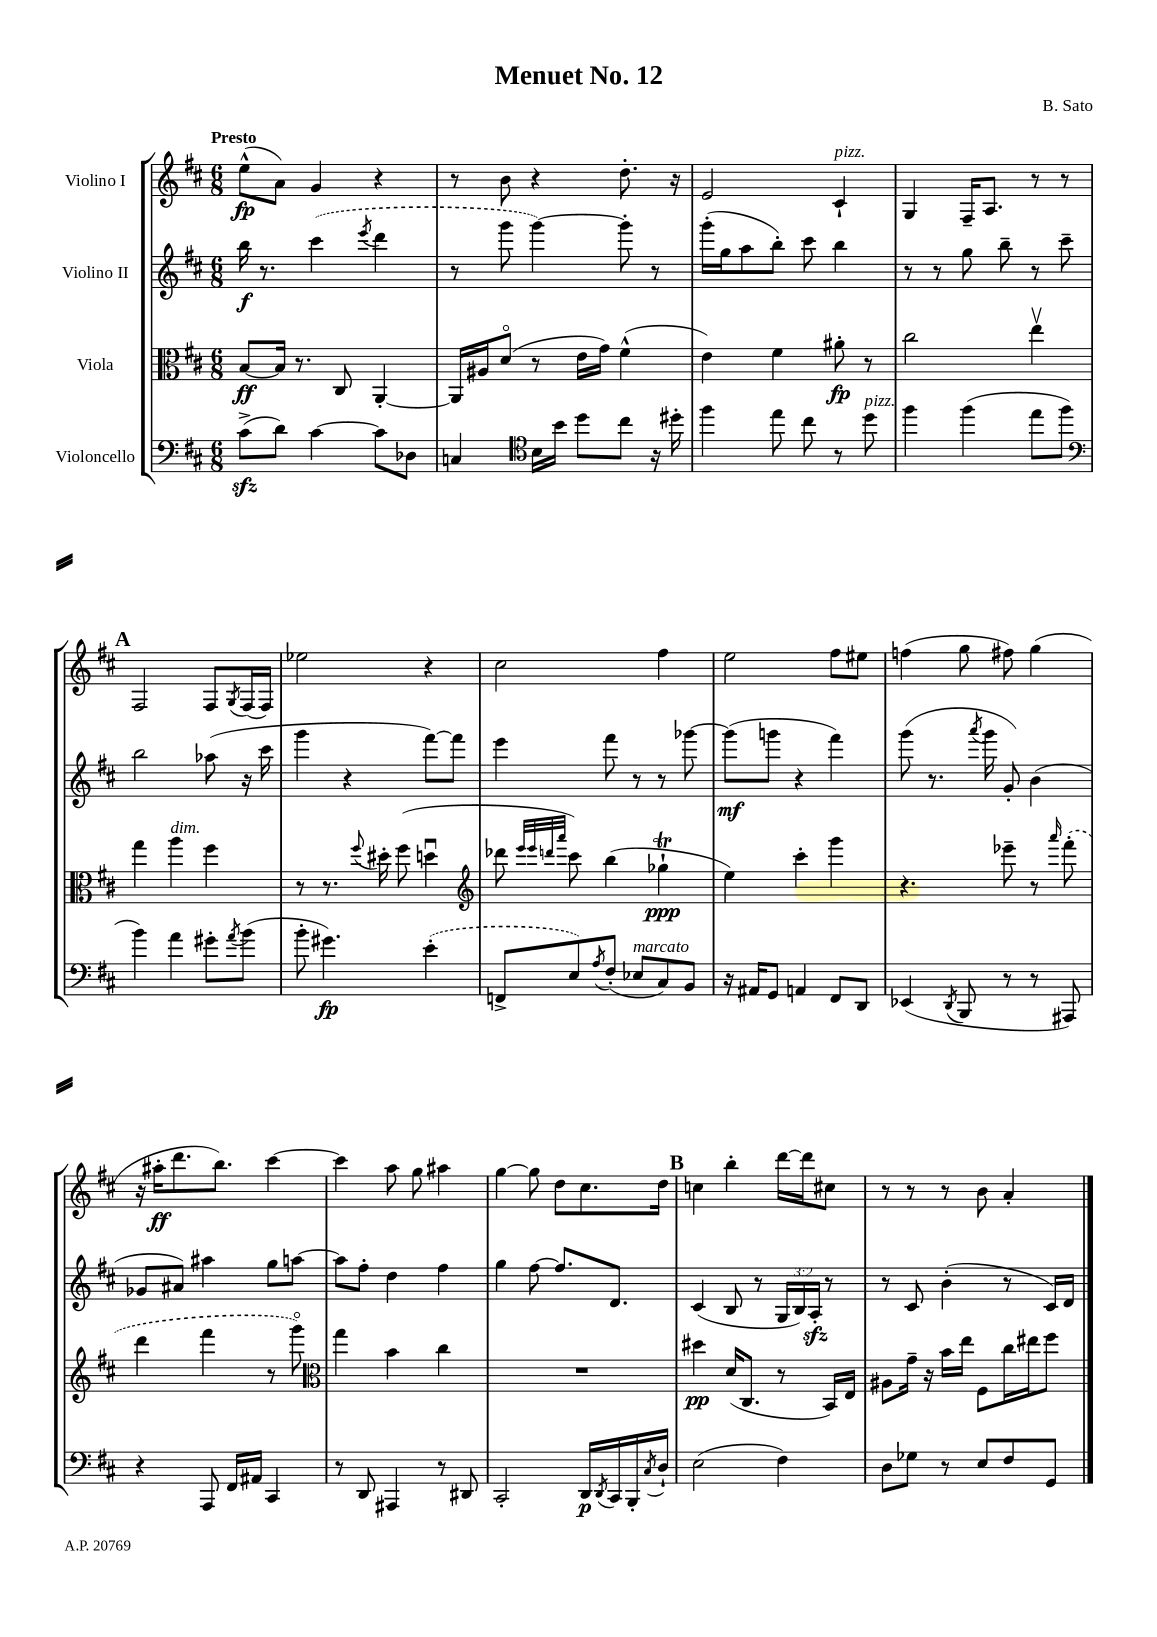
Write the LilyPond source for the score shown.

\header { title = "Menuet No. 12" composer = "B. Sato" }
<<
\new StaffGroup <<
\new Staff = "s0" \with { instrumentName = "Violino I" } {
    \clef treble \key d \major \numericTimeSignature \time 6/8 \tempo "Presto"
    e''8-^\fp( a'8) g'4 r4 |
    r8 b'8 r4 d''8.-. r16 |
    e'2 cis'4-!^\markup { \italic "pizz." } |
    g4 fis16-- a8. r8 r8 |
    \mark \markup { \bold "A" } fis2 fis8 \acciaccatura { g8 } fis16( fis16) |
    ees''2 r4 |
    cis''2 fis''4 |
    e''2 fis''8 eis''8 |
    f''4( g''8 fis''8) g''4( |
    r16 ais''16-.\ff d'''8. b''8.) cis'''4~ |
    cis'''4 a''8 g''8 ais''4 |
    g''4~ g''8 d''8 cis''8. d''16 |
    \mark \markup { \bold "B" } c''4 b''4-. d'''16~ d'''16 cis''8 |
    r8 r8 r8 b'8 a'4-. \bar "|." |
}
\new Staff = "s1" \with { instrumentName = "Violino II" } {
    \clef treble \key d \major \numericTimeSignature \time 6/8 \override Staff.TupletNumber.text = #tuplet-number::calc-fraction-text
    b''16\f r8. \once \slurDashed cis'''4( \acciaccatura { e'''8 } d'''4 |
    r8 g'''8 g'''4~) g'''8-. r8 |
    g'''16-.( g''16 a''8 b''8-.) cis'''8 b''4 |
    r8 r8 g''8 b''8-- r8 cis'''8-- |
    \mark \markup { \bold "A" } b''2 aes''8( r16 cis'''16 |
    g'''4 r4 fis'''8~) fis'''8 |
    e'''4 fis'''8 r8 r8 ges'''8~ |
    ges'''8\mf( g'''8 r4 fis'''4) |
    g'''8( r8. \acciaccatura { a'''8 } g'''16 g'8-.) b'4( |
    ges'8 ais'8) ais''4 g''8 a''8~ |
    a''8 fis''8-. d''4 fis''4 |
    g''4 fis''8~ fis''8. d'8. |
    \mark \markup { \bold "B" } cis'4( b8 r8 \tuplet 3/2 { g16 b16) a16-.\sfz } r8 |
    r8 cis'8 b'4-.( r8 cis'16) d'16 \bar "|." |
}
\new Staff = "s2" \with { instrumentName = "Viola" } {
    \clef alto \key d \major \numericTimeSignature \time 6/8
    b8~\ff b16 r8. cis8 a,4~-. |
    a,16 ais16 d'8\flageolet( r8 e'16 g'16) fis'4-^( |
    e'4) fis'4 ais'8-.\fp r8 |
    cis''2 e''4\upbow |
    \mark \markup { \bold "A" } g''4 a''4^\markup { \italic "dim." } fis''4 |
    r8 r8. \appoggiatura { fis''8 } dis''16-. fis''8( d''4\downbow |
    \clef treble des'''8 \grace { e'''32 e'''32 d'''32 a'''32 } cis'''8) b''4( ges''4-!\trill\ppp |
    e''4) cis'''4-. g'''4 |
    r4. ees'''8-- r8 \grace { a'''16 } \once \slurDashed fis'''8-.( |
    d'''4 fis'''4 r8 g'''8\flageolet) |
    \clef alto g''4 b'4 cis''4 |
    R2. |
    \mark \markup { \bold "B" } dis''4\pp d'16( cis8. r8 b,16) e16 |
    ais8 g'16-- r16 b'16 e''16 fis8 cis''16 eis''16 fis''8 \bar "|." |
}
\new Staff = "s3" \with { instrumentName = "Violoncello" } {
    \clef bass \key d \major \numericTimeSignature \time 6/8
    cis'8->\sfz( d'8) cis'4~ cis'8 des8 |
    c4 \clef tenor b16 b'16 d''8 cis''8 r16 dis''16-. |
    fis''4 e''8 cis''8 r8 d''8^\markup { \italic "pizz." } |
    fis''4 fis''4( e''8 fis''8 |
    \mark \markup { \bold "A" } \clef bass b'4) a'4 gis'8-. \acciaccatura { a'8 } b'8( |
    b'8-. gis'4.\fp) \once \slurDashed e'4-.( |
    f,8-> e8) \acciaccatura { a8 } fis8-.( ees8^\markup { \italic "marcato" } cis8) b,8 |
    r16 ais,16 g,8 a,4 fis,8 d,8 |
    ees,4( \acciaccatura { d,8 } b,,8 r8 r8 ais,,8) |
    r4 a,,8 fis,16 ais,16 cis,4 |
    r8 d,8 ais,,4 r8 dis,8 |
    cis,2-. d,16\p \acciaccatura { d,8 } cis,16 b,,16-. \acciaccatura { cis8 } d16-! |
    \mark \markup { \bold "B" } e2( fis4) |
    d8 ges8 r8 e8 fis8 g,8 \bar "|." |
}
>>
>>
\layout { \context { \Score \remove "Bar_number_engraver" } }
